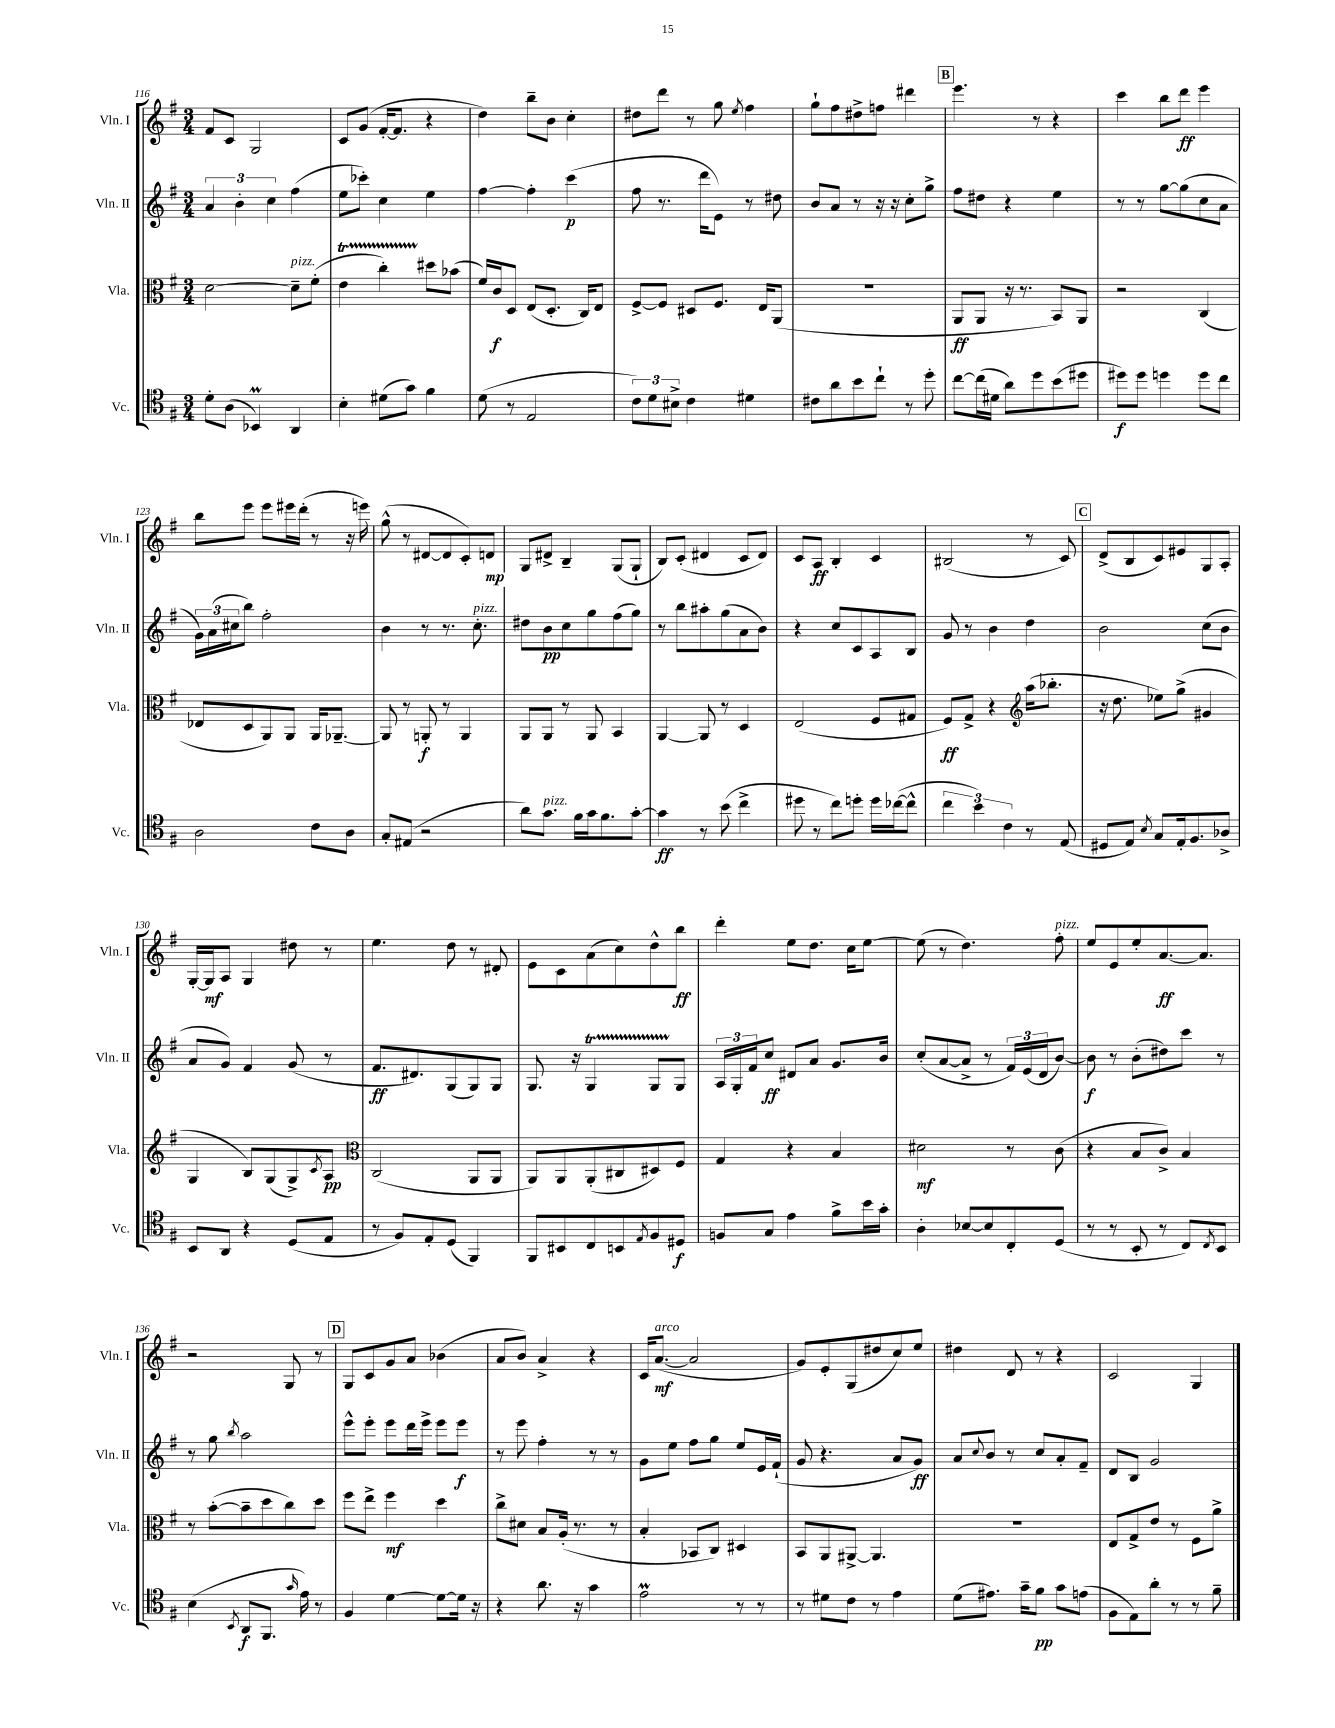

**kern	**kern	**kern	**kern
*staff4	*staff3	*staff2	*staff1
*clefC4	*clefC3	*clefG2	*clefG2
*k[f#]	*k[f#]	*k[f#]	*k[f#]
*M3/4	*M3/4	*M3/4	*M3/4
8d'	[2d	6a	8f#
(8A	.	.	8c
.	.	6b'	.
4BB-)	.	.	2G
.	.	6cc	.
4AA	8d~]	(4ff#	.
.	(8f#'	.	.
=	=	=	=
4B'	4e	8ee	8c
.	.	8ccc-')	(8g
(8d#	4cc')	4cc	[16f#'
.	.	.	8.f#]
8g)	.	.	.
4f#	8dd#	4ee	4r
.	(8b-	.	.
=	=	=	=
(8d	16f#)	[4ff#	4dd)
.	16c	.	.
8r	8D	.	.
2E	(8E	4ff#']	8bb~
.	8.D'	.	8b
.	.	(4ccc	4cc'
.	16C)	.	.
.	8E	.	.
=	=	=	=
12c)	[8F#^	8ff#	8dd#
12d	.	.	.
.	8F#]	8.r	8ddd
12B#^	.	.	.
4c	8D#	.	8r
.	.	16ddd	.
.	8.F#	8e)	8gg
.	.	.	8qee
4d#	.	8r	4ff#
.	16E	.	.
.	(8AA	8dd#	.
=	=	=	=
8c#	2.r	8b	8gg`
8a	.	8a	8ff#
8b	.	8r	8dd#^
8cc`	.	16r	8ff
.	.	16r	.
8r	.	8cc'	4ddd#
8dd'	.	8gg^	.
=	=	=	=
[8cc	8AA	8ff#	4.eee
(16cc]	8AA	8dd#	.
16d#	.	.	.
8a)	16r	4r	.
.	8.r	.	.
8dd	.	.	8r
(8b	8BB)	4ee	4r
8dd#	8AA	.	.
=	=	=	=
8dd#)	2r	8r	4ccc
8dd#	.	8r	.
4dd	.	[8gg	8bb
.	.	(8gg]	8ddd
8dd	(4C	8cc	4eee
8cc	.	8a	.
=	=	=	=
2A	8E-	24g)	8bb
.	.	(24a	.
.	.	24cc#	.
.	8D	8bb)	8eee
.	8AA)	2ff#'	8eee
.	8AA	.	16eee#
.	.	.	(16ddd'
8c	16AA	.	8r
.	[8.AA-~	.	.
8A	.	.	16r
.	.	.	16eee)
=	=	=	=
8G'	8AA-]	4b	(8gg^^
(8E#	8r	.	8r
2r	8AA'	8r	[8d#
.	8r	8.r	8d#]
.	4AA	.	8c')
.	.	8.cc'	.
.	.	.	8d
=	=	=	=
8a)	8AA	8dd#	8G
8.g	8AA	8b	8d#^
.	8r	8cc	4B~
16f#	.	.	.
16g	8AA	8gg	.
8.f#	.	.	.
.	4BB	(8ff#	(8G
[8g'	.	8gg)	8G`
=	=	=	=
4g]	[4AA	8r	8B)
.	.	8bb	(8c'
8r	8AA]	8aa#'	4d#
(8b	8r	(8gg	.
4cc^	4D	8a	8c
.	.	8b)	8d#)
=	=	=	=
8dd#	(2E	4r	8c
8r	.	.	8A
8cc)	.	8cc	4B'
8dd'	.	8c	.
16dd	8F#	8A	4c
([16cc-	.	.	.
8cc-^^]	8G#	8B	.
=	=	=	=
6cc	8F#)	8g	(2B#
.	8G^	8r	.
6b)	.	.	.
.	4r	4b	.
6c	.	.	.
*	*clefG2	*	*
8r	(16aa	4dd	8r
.	8.bb-'	.	.
(8E	.	.	8c)
=	=	=	=
8D#	16r	2b	(8d^
.	8.dd	.	.
8E)	.	.	8B
8qB	.	.	.
8G	8ee-)	.	8c)
16E'	(8gg^	.	8e#
8.F#	.	.	.
.	4g#	(8cc	8G
8A-^	.	8b	8A'
=	=	=	=
8BB	4G	8a	[16G'
.	.	.	16G]
8AA	.	8g)	8A
4r	8B)	4f#	4G
.	(8G	.	.
(8D	8G^)	(8g	8dd#
.	8qc	.	.
8E	8A	8r	8r
=	=	=	=
*	*clefC3	*	*
8r	(2C	8.f#	4.ee
8F#)	.	.	.
.	.	8.d#)	.
8E'	.	.	.
(8D	.	(8G	8dd
4FF#)	8AA	8G)	8r
.	8AA	8G	8d#'
=	=	=	=
8FF#	8AA)	8.G	8e
8BB#	8AA	.	8c
.	.	16r	.
8C	(8AA'	4G	(8a
8BB	8C#	.	8cc)
8qE	.	.	.
8F#	8D#)	8G	8dd^^
8D#	8F#	8G	8bb
=	=	=	=
8F	4G	24A	4ddd'
.	.	24G'	.
.	.	24f#	.
8G	.	8cc	.
4e	4r	8d#	8ee
.	.	8a	8.dd
8f#^	4B	8.g	.
.	.	.	16cc
16b	.	.	[8ee
16g'	.	16b	.
=	=	=	=
4A'	2d#	(8cc'	(8ee]
.	.	[8a	8r
[8B-	.	8a^]	4.dd)
8B-]	.	8r	.
8C'	8r	24f#)	.
.	.	(24e	.
.	.	24d	.
(8D	(8c	[8b)	8ff#'
=	=	=	=
8r	4r	8b]	8ee
8r	.	8r	8e
8BB'	8B	(8b'	8ee'
8r	8c^)	8dd#)	[8.a
8C)	4B	8ccc	.
.	.	.	8.a]
8qC	.	.	.
8BB	.	8r	.
=	=	=	=
(4B	8r	8r	2r
.	([8b'	8gg	.
8qBB	.	8qbb	.
8AA	8b~]	2aa	.
8.FF#	8dd	.	.
.	8cc)	.	8G
16qqg	.	.	.
16e)	.	.	.
8r	8dd	.	8r
=	=	=	=
4F#	8ff#	8eee^^	8G
.	8ee^	8eee'	8c
[4d	4ff#	8eee	8g
.	.	16ddd	8a
.	.	16eee^	.
8d_	4dd	8eee	(4b-
16d]	.	8eee	.
16r	.	.	.
=	=	=	=
4r	8cc^	8r	8a
.	8d#	8eee	8b)
8.a	8B	4ff#'	4a^
.	(16A'	.	.
16r	8.r	.	.
4g	.	8r	4r
.	8r	8r	.
=	=	=	=
2e	4B'	8g	16c
.	.	.	([8.a
.	.	8ee	.
.	8BB-	8ff#	2a]
.	8C)	8gg	.
8r	4D#	8ee	.
8r	.	16e	.
.	.	(16f#`	.
=	=	=	=
8r	8BB	8g	8g)
8d#	8AA	4.r	8e'
8c	[8AA#^	.	(8G
8r	4.AA#]	.	8dd#
4e	.	8a	8cc)
.	.	8g)	8ee
=	=	=	=
(8d	2.r	8a	4dd#
.	.	8qqcc	.
8.e#)	.	8b	.
.	.	8r	8d
16g~	.	.	.
8f#	.	8cc	8r
8g	.	8a'	4r
(8e	.	8f#~	.
=	=	=	=
8F#	8E	8d	2c
8E)	8G^	8B	.
8a'	8e	2g	.
8r	8r	.	.
8r	8F#	.	4G
8f#~	8a^	.	.
==	==	==	==
*-	*-	*-	*-
